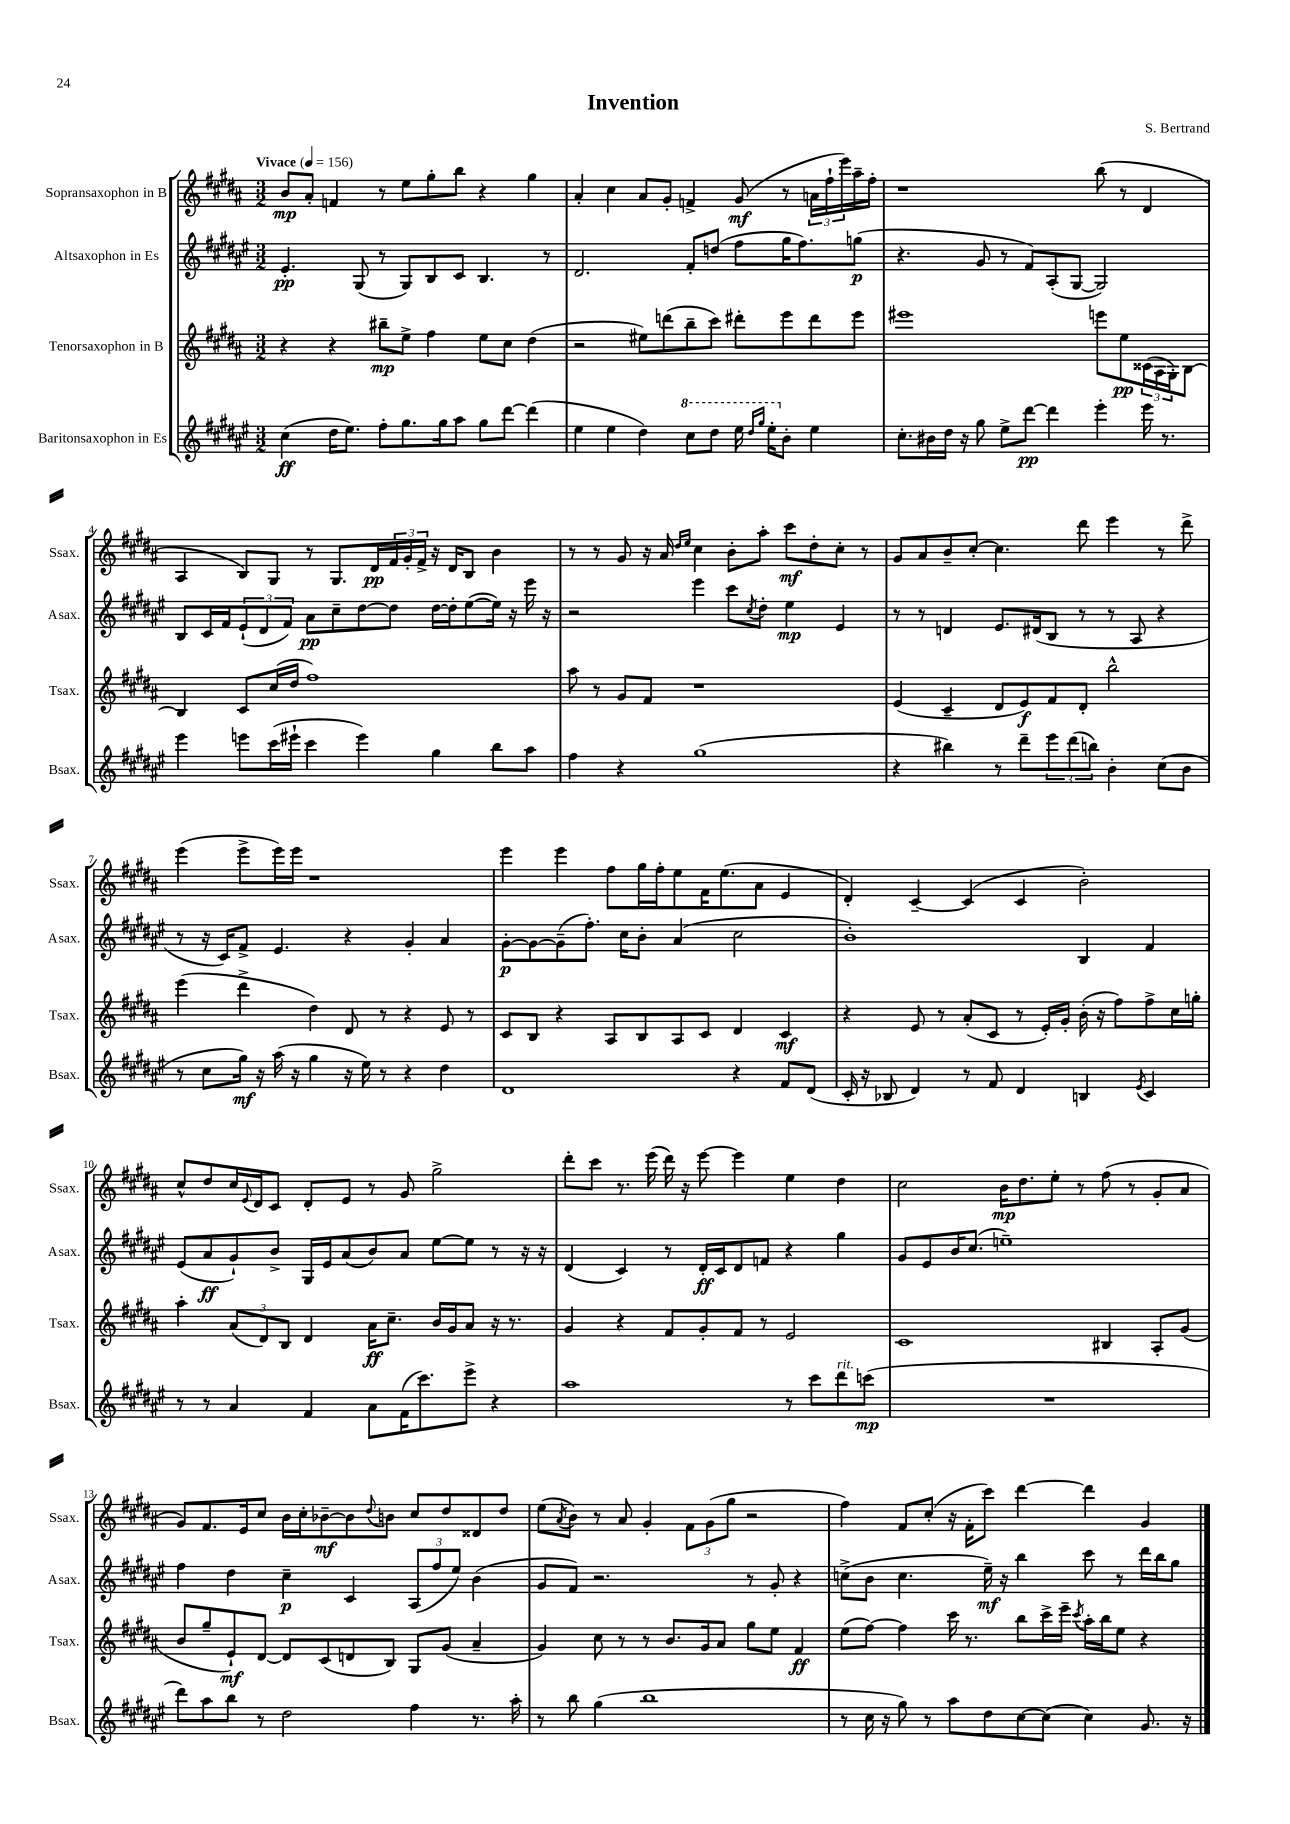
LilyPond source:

\header { title = "Invention" composer = "S. Bertrand" }
<<
\new StaffGroup <<
\new Staff = "s0" \with { instrumentName = "Sopransaxophon in B" shortInstrumentName = "Ssax." } {
    \clef treble \key b \major \numericTimeSignature \time 3/2 \tempo "Vivace" 4 = 156
    b'8\mp ais'8-. f'4 r8 e''8 gis''8-. b''8 r4 gis''4 |
    ais'4-. cis''4 ais'8 gis'8-. f'4-> gis'8\mf( r8 \tuplet 3/2 { a'16 fis''16-! e'''16) } ais''16-- fis''16-. |
    r1 b''8( r8 dis'4 |
    ais4 b8) gis8 r8 gis8. dis'16\pp \tuplet 3/2 { fis'16 gis'16-. fis'16-> } r16 dis'16 b8 b'4 |
    r8 r8 gis'8 r16 ais'16 \grace { dis''16 e''16 } cis''4 b'8-. ais''8-. cis'''8\mf dis''8-. cis''8-. r8 |
    gis'8 ais'8 b'8-- cis''8~-. cis''4. dis'''8 e'''4 r8 dis'''8-> |
    e'''4( e'''8-> e'''16) e'''16 r1 |
    e'''4 e'''4 fis''8 gis''16 fis''16-. e''8 fis'16 e''8.( ais'8 e'4 |
    dis'4-.) cis'4~-- cis'4( cis'4 b'2-.) |
    cis''8-^ dis''8 cis''16 \appoggiatura { e'8 } dis'16 cis'8 dis'8-. e'8 r8 gis'8 gis''2-> |
    dis'''8-. cis'''8 r8. e'''16( dis'''16) r16 e'''8~ e'''4 e''4 dis''4 |
    cis''2 b'16\mp dis''8. e''8-. r8 fis''8( r8 gis'8-. ais'8 |
    gis'8) fis'8. e'16 cis''8 b'16 cis''16-. bes'8~--\mf bes'8 \appoggiatura { dis''8 } b'8 cis''8 dis''8 disis'8 dis''8 |
    e''8( \acciaccatura { ais'8 } b'8) r8 ais'8 gis'4-. \tuplet 3/2 { fis'8 gis'8( gis''8 } r2 |
    fis''4) fis'8 cis''8-.( r16 fis'16-. cis'''8) dis'''4~ dis'''4 gis'4 \bar "|." |
}
\new Staff = "s1" \with { instrumentName = "Altsaxophon in Es" shortInstrumentName = "Asax." } {
    \clef treble \key fis \major \numericTimeSignature \time 3/2
    eis'4.-.\pp gis8( r8 gis8) b8 cis'8 b4. r8 |
    dis'2. fis'8-. d''8( fis''8 gis''16 fis''8.) g''8\p( |
    r4. gis'8 r8 fis'8) ais8-.( gis8~ gis2) |
    b8 cis'16 fis'16 \tuplet 3/2 { eis'8-!( dis'8 fis'8) } ais'8\pp cis''8-- dis''8~ dis''8 dis''16~ dis''16-. eis''8~( eis''16) r16 eis'''16 r16 |
    r2 eis'''4 cis'''8 \acciaccatura { cis''8 } dis''8-. eis''4\mp eis'4 |
    r8 r8 d'4 eis'8. dis'16( b8 r8 r8 ais8 r4 |
    r8 r16 cis'16) fis'8-> eis'4. r4 gis'4-. ais'4 |
    gis'8~-.\p gis'8~ gis'8--( fis''8.-.) cis''16 b'8-. ais'4( cis''2 |
    b'1-.) b4 fis'4 |
    eis'8( ais'8\ff gis'8-!) b'8-> gis16 eis'16 ais'8( b'8) ais'8 eis''8~ eis''8 r8 r16 r16 |
    dis'4( cis'4) r8 dis'16-.\ff cis'16 dis'8 f'8 r4 gis''4 |
    gis'8 eis'8 b'16 cis''8.( e''1--) |
    fis''4 dis''4 cis''4--\p cis'4 \tuplet 3/2 { ais8( fis''8 eis''8) } b'4( |
    gis'8 fis'8) r2. r8 gis'8-. r4 |
    c''8->( b'8 c''4. eis''16--\mf) r16 b''4 cis'''8 r8 dis'''16 b''16 gis''8 \bar "|." |
}
\new Staff = "s2" \with { instrumentName = "Tenorsaxophon in B" shortInstrumentName = "Tsax." } {
    \clef treble \key b \major \numericTimeSignature \time 3/2
    r4 r4 bis''8--\mp e''8-> fis''4 e''8 cis''8 dis''4( |
    r2 eis''8) d'''8( b''8-- cis'''8) dis'''8-. e'''8 dis'''8 e'''8 |
    eis'''1 e'''8 e''8\pp \tuplet 3/2 { cisis'16( ais16 gis16-.) } b8~ |
    b4 cis'8 cis''16( dis''16 fis''1) |
    ais''8 r8 gis'8 fis'8 r1 |
    e'4( cis'4-- dis'8 e'8\f) fis'8 dis'8-. b''2-^ |
    e'''4( dis'''4-> dis''4) dis'8 r8 r4 e'8 r8 |
    cis'8 b8 r4 ais8 b8 ais8 cis'8 dis'4 cis'4\mf |
    r4 e'8 r8 ais'8-.( cis'8 r8 e'16-.) gis'16-. b'16-.( r16 fis''8) fis''8-> cis''16 g''16-. |
    ais''4-. \tuplet 3/2 { ais'8( dis'8) b8 } dis'4 ais'16\ff cis''8.-- b'16 gis'16 ais'8 r16 r8. |
    gis'4 r4 fis'8 gis'8-. fis'8 r8 e'2 |
    cis'1 bis4 ais8-. gis'8( |
    b'8 gis''8-- e'8-!\mf) dis'8~ dis'8 cis'8( d'8 b8) gis8 gis'8( ais'4-- |
    gis'4) cis''8 r8 r8 b'8. gis'16 ais'8 gis''8 e''8 fis'4\ff |
    e''8( fis''8~) fis''4 cis'''16 r8. b''8 cis'''16-> e'''16-- \acciaccatura { cis'''8 } ais''16-. b''16 e''8 r4 \bar "|." |
}
\new Staff = "s3" \with { instrumentName = "Baritonsaxophon in Es" shortInstrumentName = "Bsax." } {
    \clef treble \key fis \major \numericTimeSignature \time 3/2
    cis''4\ff( dis''16 eis''8.) fis''8-. gis''8. gis''16 ais''8 gis''8 dis'''8~ dis'''4( |
    eis''4 eis''4 dis''4) \ottava #1 cis'''8 dis'''8 eis'''16 \grace { dis'''16 gis'''16 } eis'''16-. \ottava #0 b'8-. eis''4 |
    cis''8.-. bis'16 dis''16 r16 gis''8 eis''8-> dis'''8~\pp dis'''4 eis'''4-. eis'''16 r8. |
    eis'''4 e'''8 cis'''16( eis'''16-! cis'''4 eis'''4) gis''4 b''8 ais''8 |
    fis''4 r4 gis''1( |
    r4 bis''4) r8 dis'''8-- \tuplet 3/2 { eis'''8 dis'''8( b''8) } b'4-. cis''8( b'8 |
    r8 cis''8 gis''16\mf) r16 ais''16( r16 gis''4 r16 eis''16) r8 r4 dis''4 |
    dis'1 r4 fis'8 dis'8( |
    cis'16-. r16 bes8 dis'4) r8 fis'8 dis'4 b4 \acciaccatura { eis'8 } cis'4 |
    r8 r8 ais'4 fis'4 ais'8 fis'16( cis'''8.) eis'''8-> r4 |
    ais''1 r8 cis'''8 dis'''8^\markup { \italic "rit." } c'''8\mp( |
    R1. |
    dis'''8) ais''8 b''8 r8 dis''2 fis''4 r8. ais''16-. |
    r8 b''8 gis''4( b''1 |
    r8 cis''16 r16 gis''8) r8 ais''8 dis''8 cis''8~ cis''8( cis''4) gis'8. r16 \bar "|." |
}
>>
>>
